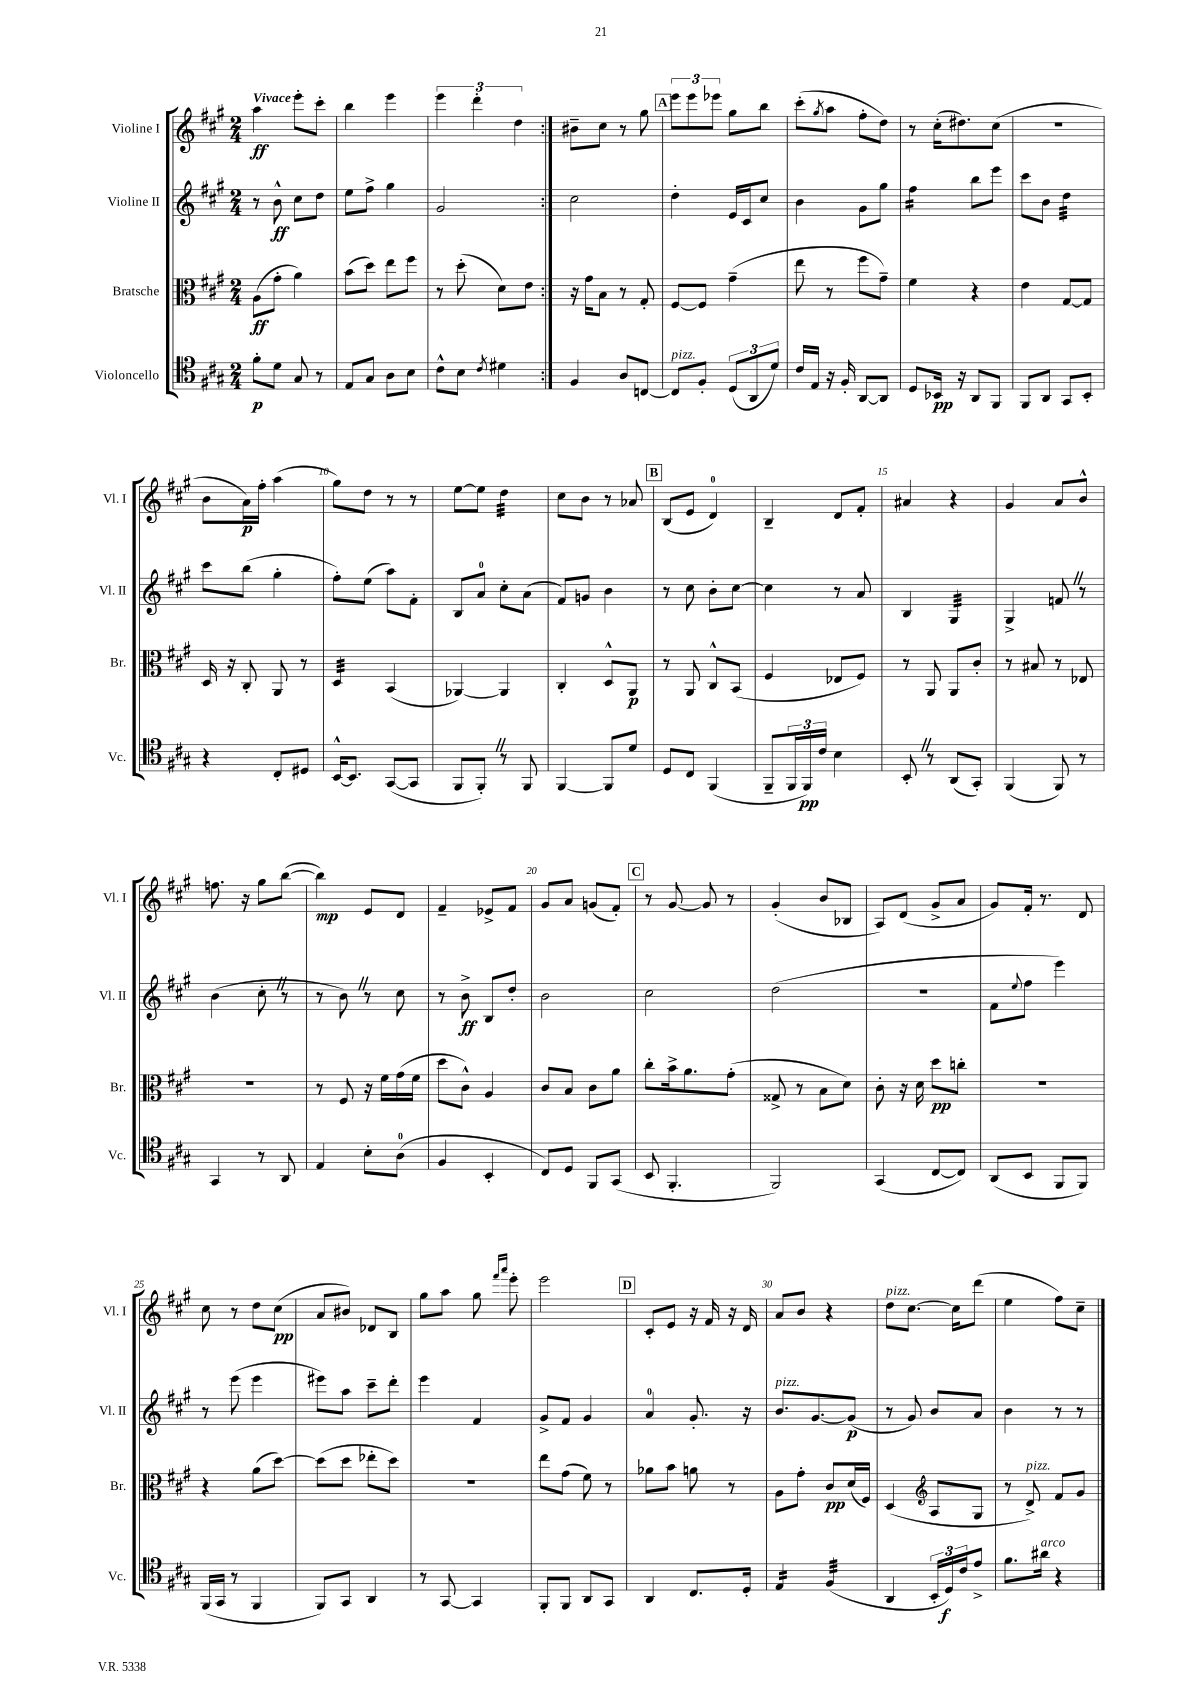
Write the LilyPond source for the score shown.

<<
\new StaffGroup <<
\new Staff = "s0" \with { instrumentName = "Violine I" shortInstrumentName = "Vl. I" } {
    \clef treble \key a \major \numericTimeSignature \time 2/4 \tempo "Vivace"
    \repeat volta 2 { a''4\ff e'''8-. cis'''8-. |
    b''4 e'''4 |
    \tuplet 3/2 { e'''4 d'''4-. d''4 } | }
    bis'8-- cis''8 r8 gis''8 |
    \mark \markup { \box "A" } \tuplet 3/2 { e'''8 e'''8 ees'''8 } gis''8 b''8 |
    cis'''8-.( \acciaccatura { gis''8 } a''8 fis''8-. d''8) |
    r8 cis''16-.( dis''8.) cis''8( |
    R2 |
    b'8 a'16\p) fis''16-. a''4( |
    gis''8) d''8 r8 r8 |
    e''8~ e''8 d''4:32 |
    cis''8 b'8 r8 aes'8 |
    \mark \markup { \box "B" } b8( e'8 d'4-0) |
    b4-- d'8 fis'8-. |
    ais'4 r4 |
    gis'4 a'8 b'8-^ |
    f''8. r16 gis''8 b''8~( |
    b''4\mp) e'8 d'8 |
    fis'4-- ees'8-> fis'8 |
    gis'8 a'8 g'8( fis'8-.) |
    \mark \markup { \box "C" } r8 gis'8~ gis'8 r8 |
    gis'4-.( b'8 bes8 |
    a8) d'8( gis'8-> a'8 |
    gis'8) fis'16-. r8. d'8 |
    cis''8 r8 d''8 cis''8\pp( |
    a'8 bis'8) des'8 b8 |
    gis''8 a''8 gis''8 \grace { fis'''16 a'''16 } e'''8-. |
    e'''2 |
    \mark \markup { \box "D" } cis'8-. e'8 r16 fis'16 r16 d'16 |
    a'8 b'8 r4 |
    d''8^\markup { \italic "pizz." } cis''8.~ cis''16 d'''8( |
    e''4 fis''8) cis''8-- \bar "|." |
}
\new Staff = "s1" \with { instrumentName = "Violine II" shortInstrumentName = "Vl. II" } {
    \clef treble \key a \major \numericTimeSignature \time 2/4
    \repeat volta 2 { r8 b'8-^\ff cis''8 d''8 |
    e''8 fis''8-> gis''4 |
    gis'2 | }
    cis''2 |
    \mark \markup { \box "A" } d''4-. e'16 cis'16 cis''8 |
    b'4 gis'8 gis''8 |
    fis''4:16 b''8 e'''8 |
    cis'''8 b'8 d''4:32 |
    cis'''8 b''8( gis''4-. |
    fis''8-.) e''8( a''8) fis'8-. |
    b8 a'8-0 cis''8-. a'8( |
    fis'8) g'8 b'4 |
    \mark \markup { \box "B" } r8 cis''8 b'8-. cis''8~ |
    cis''4 r8 a'8 |
    b4 gis4:32 |
    gis4-> f'8 \once \override BreathingSign.text = \markup { \musicglyph "scripts.caesura.straight" } \breathe r8 |
    b'4( cis''8-. \once \override BreathingSign.text = \markup { \musicglyph "scripts.caesura.straight" } \breathe r8 |
    r8 b'8) \once \override BreathingSign.text = \markup { \musicglyph "scripts.caesura.straight" } \breathe r8 cis''8 |
    r8 b'8->\ff b8 d''8-. |
    b'2 |
    \mark \markup { \box "C" } cis''2 |
    d''2( |
    R2 |
    fis'8 \appoggiatura { e''8 } fis''8 e'''4) |
    r8 e'''8( e'''4 |
    eis'''8) a''8 cis'''8-- d'''8-. |
    e'''4 fis'4 |
    gis'8-> fis'8 gis'4 |
    \mark \markup { \box "D" } a'4-0 gis'8.-. r16 |
    b'8.^\markup { \italic "pizz." } gis'8.~ gis'8\p( |
    r8 gis'8) b'8 a'8 |
    b'4 r8 r8 \bar "|." |
}
\new Staff = "s2" \with { instrumentName = "Bratsche" shortInstrumentName = "Br." } {
    \clef alto \key a \major \numericTimeSignature \time 2/4
    \repeat volta 2 { a8\ff( gis'8-. a'4) |
    b'8( d''8) e''8 fis''8 |
    r8 d''8-.( d'8) e'8 | }
    r16 gis'16 b8 r8 gis8-. |
    \mark \markup { \box "A" } fis8~ fis8 gis'4--( |
    e''8 r8 fis''8 gis'8--) |
    fis'4 r4 |
    e'4 gis8~ gis8 |
    d16 r16 cis8-. a,8 r8 |
    d4:32 b,4( |
    aes,4~) aes,4 |
    cis4-. d8-^ a,8\p |
    \mark \markup { \box "B" } r8 a,8 cis8-^ b,8( |
    fis4 ees8 fis8) |
    r8 a,8 a,8 cis'8-. |
    r8 bis8 r8 ees8 |
    R2 |
    r8 fis8 r16 fis'16 gis'16( fis'16 |
    d''8 cis'8-^) a4 |
    cis'8 b8 cis'8 a'8 |
    \mark \markup { \box "C" } cis''8-. b'16-> a'8. gis'8-.( |
    gisis8-> r8 b8 d'8) |
    cis'8-. r16 d'16 d''8\pp c''8-. |
    R2 |
    r4 a'8( d''8~) |
    d''8( d''8 ees''8-. d''8) |
    r2 |
    e''8 gis'8( fis'8) r8 |
    \mark \markup { \box "D" } aes'8 b'8 a'8 r8 |
    a8 gis'8-. cis'8\pp d'16( fis16) |
    d4( \clef treble a8 gis8 |
    r8 d'8->^\markup { \italic "pizz." }) fis'8 gis'8 \bar "|." |
}
\new Staff = "s3" \with { instrumentName = "Violoncello" shortInstrumentName = "Vc." } {
    \clef tenor \key a \major \numericTimeSignature \time 2/4
    \repeat volta 2 { fis'8-.\p d'8 gis8 r8 |
    e8 gis8 a8 b8 |
    cis'8-^ b8 \acciaccatura { cis'8 } dis'4 | }
    fis4 a8 c8~ |
    \mark \markup { \box "A" } c8^\markup { \italic "pizz." } fis8-. \tuplet 3/2 { d8( a,8 d'8) } |
    cis'16 e16 r16 fis16-. a,8~ a,8 |
    d8 bes,16\pp r16 a,8 fis,8 |
    fis,8 a,8 gis,8 b,8-. |
    r4 cis8-. dis8 |
    b,16~-^ b,8. gis,8~( gis,8 |
    fis,8 fis,8-.) \once \override BreathingSign.text = \markup { \musicglyph "scripts.caesura.straight" } \breathe r8 fis,8 |
    fis,4~ fis,8 d'8 |
    \mark \markup { \box "B" } d8 cis8 fis,4( |
    fis,8-- \tuplet 3/2 { fis,16 fis,16\pp) cis'16 } b4 |
    b,8-. \once \override BreathingSign.text = \markup { \musicglyph "scripts.caesura.straight" } \breathe r8 a,8( gis,8-.) |
    fis,4( fis,8) r8 |
    gis,4 r8 a,8 |
    e4 b8-. a8-0( |
    fis4 b,4-. |
    cis8) d8 fis,8 gis,8( |
    \mark \markup { \box "C" } b,8 fis,4.-. |
    fis,2) |
    gis,4( cis8~ cis8) |
    a,8( b,8 fis,8 fis,8) |
    fis,16( gis,16 r8 fis,4 |
    fis,8) gis,8 a,4 |
    r8 gis,8~ gis,4 |
    fis,8-. fis,8 a,8 gis,8 |
    \mark \markup { \box "D" } a,4 cis8. d16-. |
    e4:16 fis4:32( |
    a,4 \tuplet 3/2 { b,16-. d16\f) cis'16 } e'8-> |
    fis'8. ais'16^\markup { \italic "arco" } r4 \bar "|." |
}
>>
>>
\layout { \context { \Score \override BarNumber.break-visibility = ##(#f #t #t) barNumberVisibility = #(every-nth-bar-number-visible 5) } }
